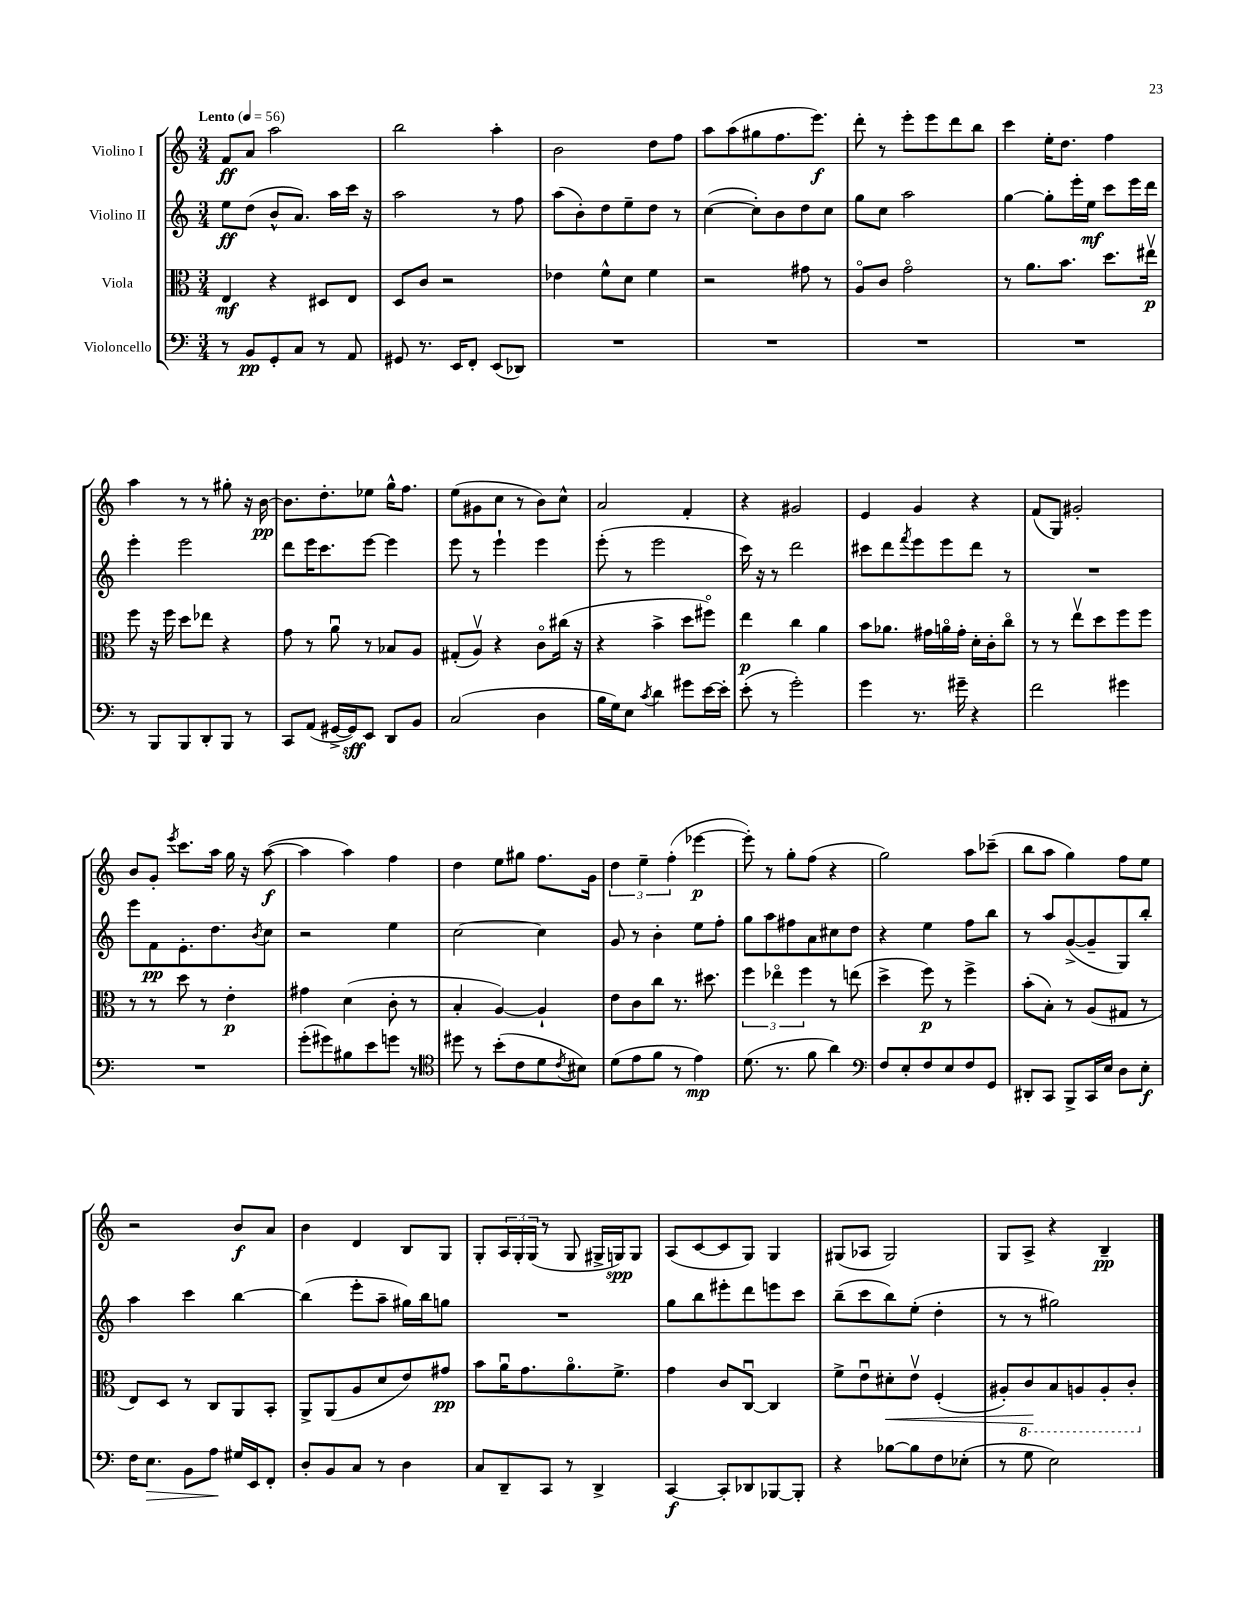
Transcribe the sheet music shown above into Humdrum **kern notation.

**kern	**kern	**kern	**kern
*staff4	*staff3	*staff2	*staff1
*clefF4	*clefC3	*clefG2	*clefG2
*k[]	*k[]	*k[]	*k[]
*M3/4	*M3/4	*M3/4	*M3/4
*MM56	*MM56	*MM56	*MM56
8r	4E	8ee	8f
8BB	.	(8dd	8a
8GG'	4r	8b^^	2aa
8C	.	8.a)	.
8r	8D#	.	.
.	.	16aa	.
8AA	8E	16ccc	.
.	.	16r	.
=	=	=	=
8GG#	8D	2aa	2bb
8.r	8c	.	.
.	2r	.	.
16EE	.	.	.
8FF'	.	.	.
(8EE	.	8r	4aa'
8DD-)	.	8ff	.
=	=	=	=
2.r	4e-	(8aa	2b
.	.	8b')	.
.	8f^^	8dd	.
.	8d	8ee~	.
.	4f	8dd	8dd
.	.	8r	8ff
=	=	=	=
2.r	2r	([4cc	8aa
.	.	.	(8aa
.	.	8cc'])	8gg#
.	.	8b	8.ff
.	8g#	8dd	.
.	.	.	8.eee)
.	8r	8cc	.
=	=	=	=
2.r	8Ao	8gg	8ddd'
.	8c	8cc	8r
.	2go	2aa	8eee'
.	.	.	8eee
.	.	.	8ddd
.	.	.	8bb
=	=	=	=
2.r	8r	[4gg	4ccc
.	8.a	.	.
.	.	8gg']	16ee'
.	8.b	.	8.dd
.	.	16eee'	.
.	.	16ee	.
.	8.dd	8ccc	4ff
.	.	16eee	.
.	16ee#v	16ddd	.
=	=	=	=
8r	8ff	4eee'	4aa
8BBB	16r	.	.
.	16ff	.	.
8BBB	8dd	2eee	8r
8DD'	8ee-	.	8r
8BBB	4r	.	8gg#'
8r	.	.	16r
.	.	.	[16b
=	=	=	=
8CC	8g	8ddd	8.b]
(8AA	8r	16eee	.
.	.	8.ccc	8.dd'
[16GG#^	8au	.	.
16GG#])	.	.	.
8EE	8r	[8eee	8ee-
8DD	8B-	4eee]	16gg^^
.	.	.	8.ff
8BB	8A	.	.
=	=	=	=
(2C	(8G#'	8eee	(8ee
.	8Av)	8r	8g#
.	4r	4eee`	8cc
.	.	.	8r
4D	8co	4eee	8b)
.	(16cc#	.	8cc^^
.	16r	.	.
=	=	=	=
16B	4r	(8eee'	2a
16G)	.	.	.
8E	.	8r	.
8qc	.	.	.
4d	4b^	2eee	.
8g#	8dd	.	4f'
[16e	8ff#o)	.	.
16e']	.	.	.
=	=	=	=
(8e'	4ee	16ccc)	4r
.	.	16r	.
8r	.	8r	.
2g')	4cc	2ddd	2g#
.	4a	.	.
=	=	=	=
4g	8b	8ccc#	4e
.	8.a-	8ddd	.
.	.	8qfff	.
8.r	.	8eee	4g
.	16g#	.	.
.	16ao	8eee	.
16g#~	16g#'	.	.
4r	16d'	8ddd	4r
.	16c'	.	.
.	8cco	8r	.
=	=	=	=
2f	8r	2.r	(8f
.	8r	.	8G)
.	8eev	.	2g#'
.	8dd	.	.
4g#	8ff	.	.
.	8ff	.	.
=	=	=	=
2.r	8r	8eee	8b
.	8r	8f	8g'
.	.	.	8qeee
.	8dd	8.e'	8.ccc
.	8r	.	.
.	.	8.dd	16aa
.	4e'	.	16gg
.	.	.	16r
.	.	8qb	.
.	.	8cc	([8aa
=	=	=	=
(8g'	4g#	2r	4aa]
8g#)	.	.	.
8B#	(4d	.	4aa)
8e	.	.	.
8g	8c'	4ee	4ff
8r	8r	.	.
=	=	=	=
*clefC4	*	*	*
8dd#	4B'	[2cc	4dd
8r	.	.	.
(8b'	[4A)	.	8ee
8c	.	.	8gg#
8d	4A`]	4cc]	8.ff
8qc	.	.	.
8B#)	.	.	.
.	.	.	16g
=	=	=	=
(8d	8e	8g	6dd
8e	8c	8r	.
.	.	.	6ee~
8f	8cc	4b'	.
.	.	.	(6ff'
8r	8.r	.	.
4e)	.	8ee	[4eee-
.	8.dd#	.	.
.	.	8ff'	.
=	=	=	=
(8.d	6ff	8gg	8eee-'])
.	.	8aa	8r
.	6ee-o	.	.
8.r	.	.	.
.	.	8ff#	8gg'
.	6ff	.	.
8f	.	8a	(8ff
4a)	8r	8cc#	4r
.	(8ee	8dd	.
=	=	=	=
*clefF4	*	*	*
8F	4dd^	4r	2gg)
8E'	.	.	.
8F	8ff)	4ee	.
8E	8r	.	.
8F	4ff^	8ff	8aa
8GG	.	8bb	(8ccc-~
=	=	=	=
8DD#'	(8b'	8r	8bb
8CC	8B')	8aa	8aa
8BBB^	8r	([8g^	4gg)
16CC	(8A	8g~]	.
16E	.	.	.
8D	8G#	8G)	8ff
8E'	8r	8bb'	8ee
=	=	=	=
16F	8E)	4aa	2r
8.E	.	.	.
.	8D	.	.
8BB	8r	4ccc	.
8A	8C	.	.
16G#	8AA	[4bb	8b
16EE	.	.	.
8FF'	8BB'	.	8a
=	=	=	=
8D'	8AA^	(4bb]	4b
8BB	(8AA	.	.
8C	8A	8eee'	4d
8r	8d	8aa~	.
4D	8e)	16gg#)	8B
.	.	16bb	.
.	8g#	8gg	8G
=	=	=	=
8C	8b	2.r	8G'
8DD~	16au	.	24A
.	.	.	24G'
.	8.g	.	.
.	.	.	(24G
8CC	.	.	8r
8r	8.ao	.	8G
4DD^	.	.	16G#^
.	8.f^	.	16G)
.	.	.	8G
=	=	=	=
[4CC	4g	8gg	(8A
.	.	8bb	[8c
8CC']	8c	8eee#'	8c]
8DD-	[8Cu	8ddd	8G)
[8BBB-	4C]	8eee	4G
8BBB-']	.	8ccc	.
=	=	=	=
4r	8f^	(8bb~	(8G#
.	8eu	8ccc	8A-
[8B-	8d#'	8bb)	2G#)
8B-]	8ev	(8ee'	.
8F	(4F'	4dd'	.
(8E-'	.	.	.
=	=	=	=
8r	8A#')	8r	8G
8G	8C	8r	8A^
2E)	8BB	2gg#)	4r
.	8AA	.	.
.	8AA'	.	4B~
.	8C'	.	.
==	==	==	==
*-	*-	*-	*-
